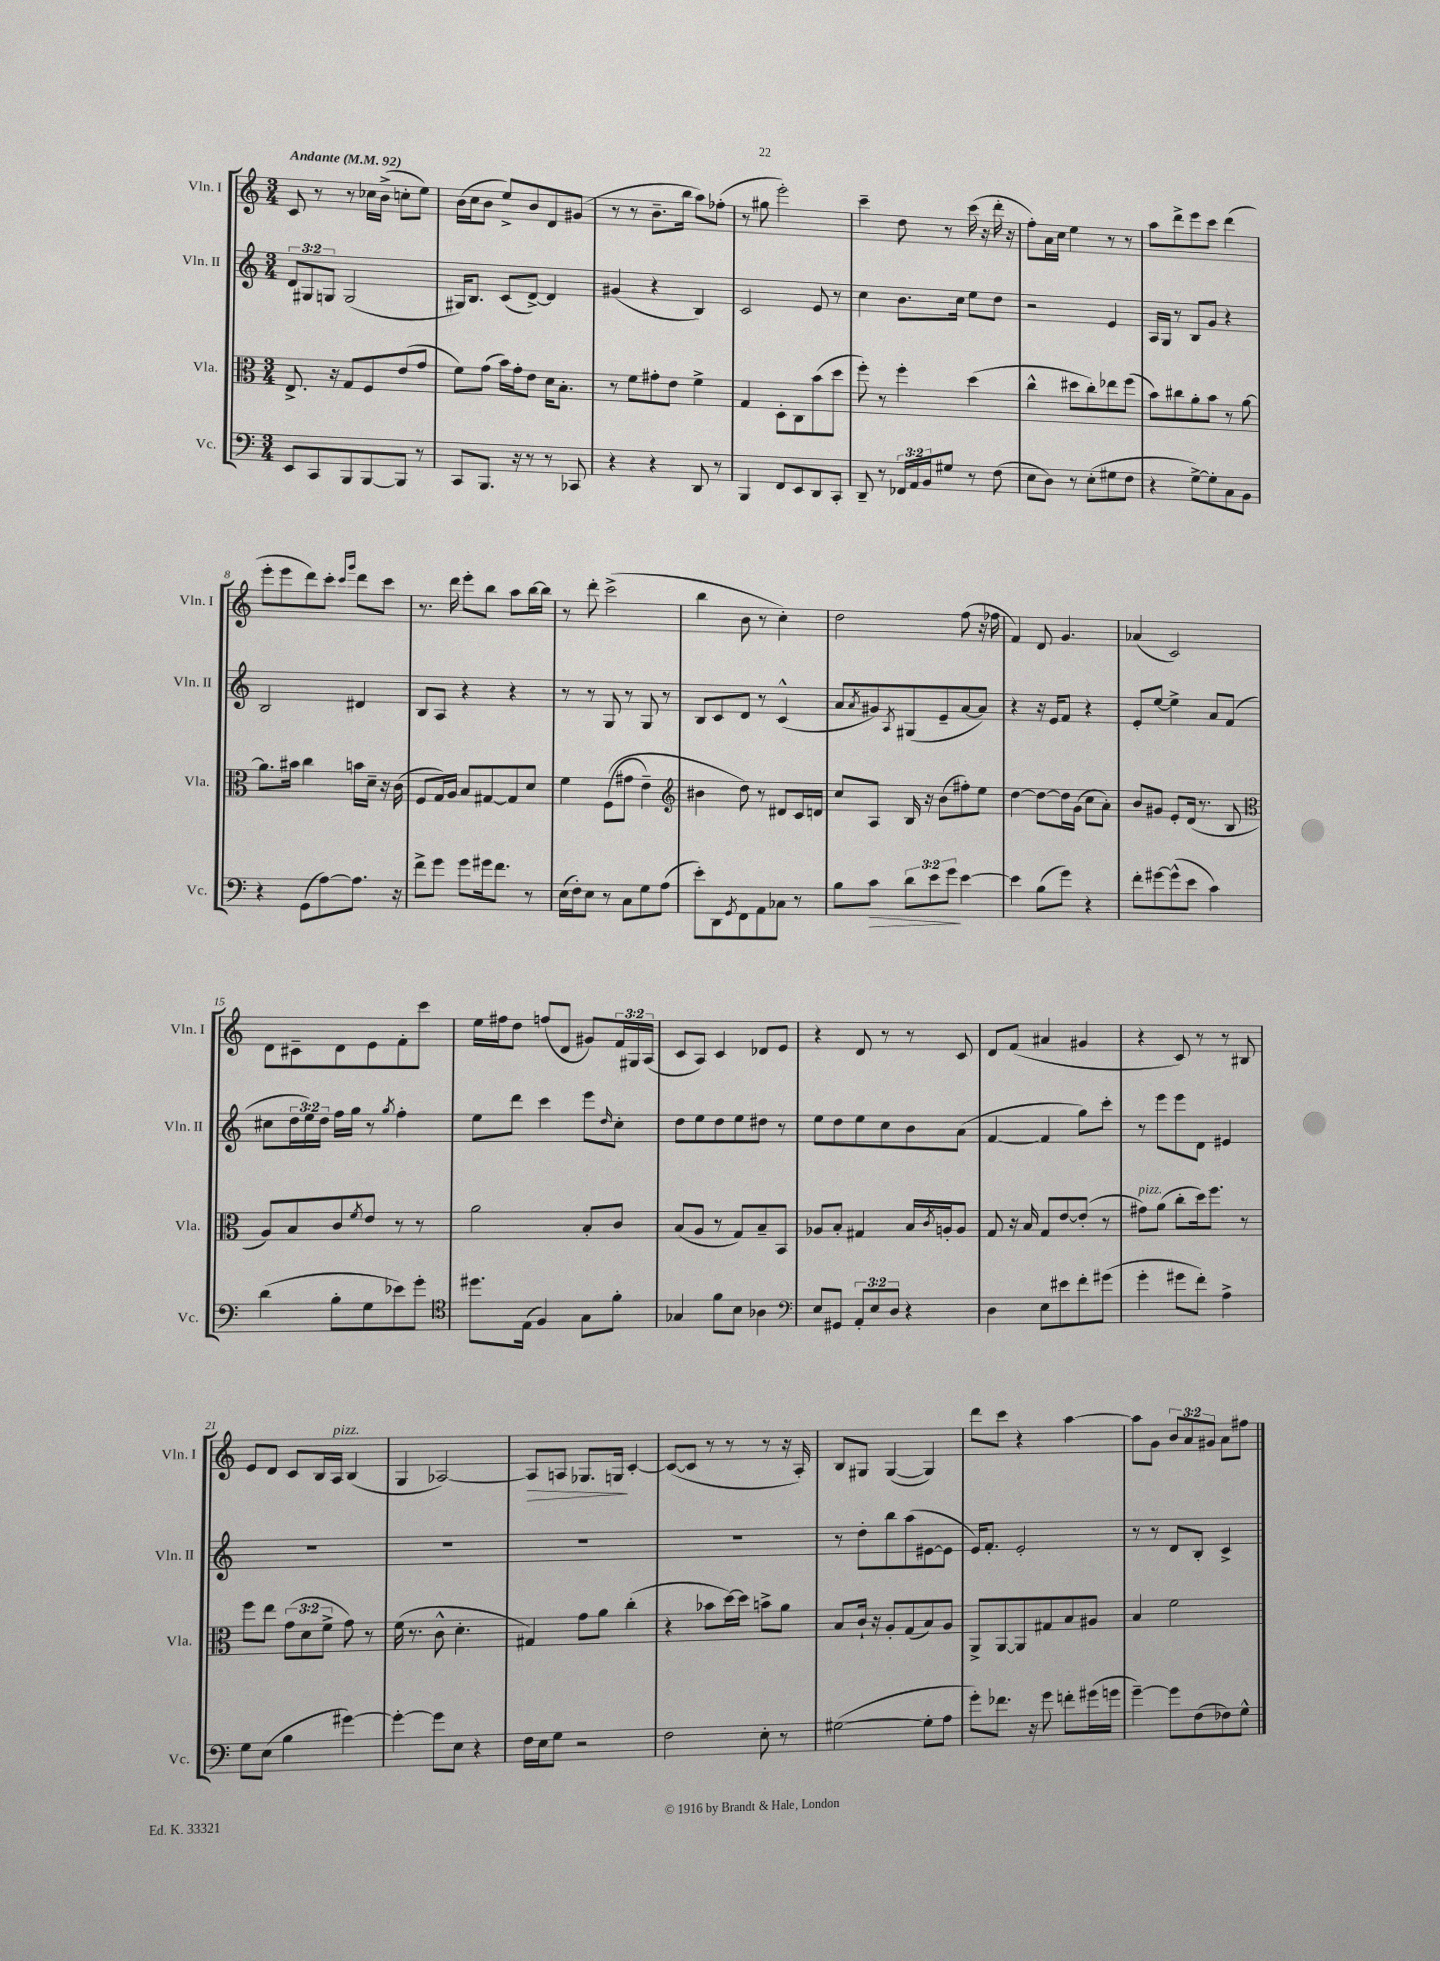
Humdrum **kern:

**kern	**dynam	**kern	**kern	**kern	**dynam
*part4	*part4	*part3	*part2	*part1	*part1
*staff4	*staff4	*staff3	*staff2	*staff1	*staff1
*I"Vc.	*	*I"Vla.	*I"Vln. II	*I"Vln. I	*
*I'Vc.	*	*I'Vla.	*I'Vln. II	*I'Vln. I	*
*clefF4	*	*clefC3	*clefG2	*clefG2	*
*k[]	*	*k[]	*k[]	*k[]	*
*M3/4	*	*M3/4	*M3/4	*M3/4	*
*MM92	*	*MM92	*MM92	*MM92	*
=1	=1	=1	=1	=1	=1
!	!	!	!	!LO:TX:a:B:t=Andante	!
8EE/L	.	8.E^/	12d/L	8c/	.
.	.	.	12G#X/	.	.
8CC/	.	.	.	8r	.
.	.	.	12Gn/J	.	.
.	.	16r	.	.	.
8BBB/	.	8G/L	(2G/	8r	.
[8BBB/	.	8F/	.	16cc-X\LL	.
.	.	.	.	(16b^\JJ	.
8BBB/J]	.	(8e/	.	8ccn'\L	.
8r	.	8g/J	.	8ee\J)	.
=2	=2	=2	=2	=2	=2
8CC/L	.	8f\L)	16G#X/KL)	(16b\LL	.
.	.	.	8.B/J	16cc\J	.
8.BBB/J	.	(8g\J	.	8b\J	.
.	.	16b\LL)	(8c/L	8ee^/L)	.
16r	.	16g'\J	.	.	.
8r	.	8e\J	[8d^/J)	8b/	.
8r	.	16d\KL	4d/]	8d/	.
.	.	8.B'\J	.	.	.
8CC-X/	.	.	.	(8g#X/J	.
=3	=3	=3	=3	=3	=3
4r	.	8r	(4g#X/	8r	.
.	.	8f\L	.	8r	.
4r	.	8g#X'\	4r	8.b~\L	.
.	.	8e\J	.	.	.
.	.	.	.	16bb\Jk	.
8DD/	.	4f^\	4B/)	8aa\L)	.
8r	.	.	.	(8ff-X'\J	.
=4	=4	=4	=4	=4	=4
4BBB/	.	4G/	2c/	8r	.
.	.	.	.	8gg#X\	.
8FF/L	.	8D'\L	.	2eee'\)	.
8EE/	.	8C\	.	.	.
8DD/	.	(8b\	8e/	.	.
8CC'/J	.	8dd\J	8r	.	.
=5	=5	=5	=5	=5	=5
8DD~/	.	8ff'\)	4cc\	4ccc~\	.
8r	.	8r	.	.	.
24FF-X/LL	.	4ff'\	8.b\L	8dd\	.
24AA/	.	.	.	.	.
24BB/J	.	.	.	.	.
8G#X/J	.	.	.	8r	.
.	.	.	16cc\Jk	.	.
8r	.	(4dd\	8ee\L	(16ccc\	.
.	.	.	.	16r	.
(8F\	.	.	8dd\J	16ddd'\	.
.	.	.	.	16r	.
=6	=6	=6	=6	=6	=6
8E\L	.	4cc^^\	2r	8ff'\L)	.
8D\J)	.	.	.	16a\L	.
.	.	.	.	16cc\JJ	.
8r	.	8dd#X\L	.	4ee\	.
(8E'\L	.	8cc'\)	.	.	.
8G#X\	.	8ee-X\	4e/	8r	.
8F\J	.	(8ff\J	.	8r	.
=7	=7	=7	=7	=7	=7
4r	.	8b\L)	16A/LL	8aa\L	.
.	.	.	16G/JJ	.	.
.	.	8cc#X\	8r	8ddd^\	.
[8G^\L)	.	8a'\	8B/L	8eee\	.
8G'\]	.	8b\J	8g/J	8ccc\J	.
8C\	.	8r	4r	(4ddd\	.
8BB\J	.	[8a\	.	.	.
!!LO:LB:g=z
=8	=8	=8	=8	=8	=8
4r	.	8.a\L]	2B/	8eee'\L	.
.	.	.	.	8eee\	.
.	.	16b#X\Jk	.	.	.
(8GG\L	.	4cc\	.	8ddd\)	.
[8A\)	.	.	.	8ccc'\J	.
.	.	.	.	16qqccc/LL	.
.	.	.	.	16qqggg/JJ	.
8.A\J]	.	16bn\LL	4d#X/	8ddd\L	.
.	.	16d~\JJ	.	.	.
.	.	16r	.	8ccc\J	.
16r	.	(16c\	.	.	.
=9	=9	=9	=9	=9	=9
8f^\L	.	8F/L	8B/L	8.r	.
8g\J	.	16G/L)	8A/J	.	.
.	.	16A/JJ	.	16ddd\	.
8g\L	.	8B/L	4r	8eee'\L	.
16g#X\k	.	[8G#X/	.	8bb\J	.
8.f\J	.	.	.	.	.
.	.	8G#/]	4r	8aa\L	.
8r	.	8d/J	.	[16bb\L	.
.	.	.	.	16bb\JJ]	.
=10	=10	=10	=10	=10	=10
(16E\LL	.	4f\	8r	8r	.
16F'\J)	.	.	.	.	.
8E\J	.	.	8r	8ddd'\	.
8r	.	((8F\L	8G/	(2ccc^\	.
8C\L	.	8g#X\J	8r	.	.
8G\	.	4e~\)	8G/	.	.
(8A\J	.	.	8r	.	.
=11	=11	=11	=11	=11	=11
*	*	*clefG2	*	*	*
8e'\L)	.	4b#X\	8B/L	4bb\	.
8DD\	.	.	8c/	.	.
8qGG/	.	.	.	.	.
8FF\	.	8dd\)	8d/J	8b\	.
8AA\	.	8r	8r	8r	.
8C-X\J	.	8d#X/L	(4c^^/	4cc'\)	.
8r	.	16c/L	.	.	.
.	.	16dn/JJ	.	.	.
=12	=12	=12	=12	=12	=12
8B\L	.	8cc/L	8a/L	2dd\	.
.	.	.	8qa/	.	.
!	!LO:HP:b	!	!	!	!
8c\J	>	8A/J	8g#X/)	.	.
.	.	.	8qA/	.	.
12d\L	.	16B/	(8G#X/	.	.
.	.	16r	.	.	.
12e\	.	.	.	.	.
.	.	(8b\L	8e~/	.	.
12g\J	.	.	.	.	.
[4e\	]	8ff#X'\)	[8a/	(8ff\	.
.	.	8ee\J	8a/J])	16r	.
.	.	.	.	16ff-X\	.
=13	=13	=13	=13	=13	=13
4e\]	.	[4dd\	4r	4f/)	.
(8B\L	.	8dd\L_	16r	8d/	.
.	.	.	16e/KL	.	.
8g\J)	.	16dd\L]	8f/J	4.g/	.
.	.	(16g\JJ	.	.	.
4r	.	8cc\L	4r	.	.
.	.	8a'\J)	.	.	.
=14	=14	=14	=14	=14	=14
8f'\L	.	8b/L	8e'/L	(4a-X/	.
[8g#X\	.	8g#X/J	[8ee/J	.	.
(8g#^^\]	.	8e'/L	4ee^\]	2c/)	.
8e\J	.	(16d/Jk	.	.	.
.	.	8.r	.	.	.
4c\)	.	.	8a/L	.	.
.	.	8B/	(8f/J	.	.
!!LO:LB:g=z
=15	=15	=15	=15	=15	=15
*	*	*clefC3	*	*	*
(4d\	.	8A/L)	8cc#X\L	8d\L	.
.	.	8B/	24dd\L	8c#X~\	.
.	.	.	24ee\)	.	.
.	.	.	24dd\JJ	.	.
8B'\L	.	8c/	16ff\LL	8d\	.
.	.	.	16gg\JJ	.	.
.	.	8qf/	.	.	.
8G\	.	8e/J	8r	8e\	.
.	.	.	8qgg/	.	.
8e-X\)	.	8r	4ff'\	8f'\	.
8g'\J	.	8r	.	8ccc\J	.
=16	=16	=16	=16	=16	=16
*clefC4	*	*	*	*	*
8.dd#X\L	.	2a\	8ee\L	16ee\LL	.
.	.	.	.	16ff#X\J	.
.	.	.	8ddd\J	8dd\J	.
(16E\Jk	.	.	.	.	.
4F/)	.	.	4ccc\	(8ffn/L	.
.	.	.	.	8d/J	.
8G\L	.	8B'/L	8eee\L	8g#X/L)	.
.	.	.	16qqdd/	.	.
8f'\J	.	8c/J	8cc'\J	24f/L	.
.	.	.	.	24G#X/	.
.	.	.	.	(24A/JJ	.
=17	=17	=17	=17	=17	=17
4G-X/	.	(8B/L	8dd\L	8c/L	.
.	.	8A/J	8ee\	8A/J)	.
8f\L	.	8r	8dd\	4c/	.
8B\J	.	8G/L)	8ee\	.	.
4A-X\	.	8B~/	8dd#X\J	8d-X/L	.
.	.	8BB/J	8r	8e/J	.
=18	=18	=18	=18	=18	=18
*clefF4	*	*	*	*	*
8E/L	.	8A-X/L	8ee\L	4r	.
8GG#X/J	.	8B'/J	8dd\	.	.
12AA'/L	.	4G#X/	8ee\	8d/	.
12E/	.	.	.	.	.
.	.	.	8cc\	8r	.
12D/J	.	.	.	.	.
4r	.	16B/LL	8b\	8r	.
.	.	8qc/	.	.	.
.	.	16An'/J	.	.	.
.	.	8A/J	(8a\J	8c/	.
=19	=19	=19	=19	=19	=19
4D\	.	8G/	[4f/	8d/L	.
.	.	16r	.	(8f/J	.
.	.	16B/	.	.	.
8E\L	.	8G/L	4f/]	4a#X/	.
8e#X\	.	[8e/	.	.	.
8f'\	.	(8e'/J]	8gg\L)	4g#X/	.
(8g#X\J	.	8r	8ccc'\J	.	.
=20	=20	=20	=20	=20	=20
!	!	!LO:TX:a:i:t=pizz.	!	!	!
4g'\	.	8g#X\L)	8r	4r	.
.	.	(8a\J	8eee\L	.	.
8g#X\L	.	8cc'\L	8eee\	8c/)	.
8f'\J)	.	16dd\k)	8d\J	8r	.
.	.	8.ff\J	.	.	.
4A^\	.	.	4e#X/	8r	.
.	.	8r	.	8B#X/	.
!!LO:LB:g=z
=21	=21	=21	=21	=21	=21
8G\L	.	8ff\L	2.r	8e/L	.
(8E\J	.	8ee\J	.	8d/J	.
4B\	.	(12g\L	.	8c/L	.
.	.	12d\	.	.	.
.	.	.	.	16B/L	.
.	.	12f^\J	.	.	.
!	!	!	!	!LO:TX:a:i:t=pizz.	!
.	.	.	.	16A/JJ	.
[4g#X\)	.	8g\)	.	(4B/	.
.	.	8r	.	.	.
=22	=22	=22	=22	=22	=22
4g#'\_	.	(16f\	2.r	4G/	.
.	.	8.r	.	.	.
8g#\L]	.	8c^^\	.	[2A-X/)	.
8E\J	.	4.d'\	.	.	.
4r	.	.	.	.	.
=23	=23	=23	=23	=23	=23
!	!	!	!	!	!LO:HP:b
16F\LL	.	4G#X/)	2.r	8A-/L]	>
16E\J	.	.	.	.	.
8G\J	.	.	.	8An/J	.
2r	.	8g\L	.	8.G-X/L	.
.	.	8a\J	.	.	.
.	.	.	.	16Gn/Jk	.
.	.	(4cc'\	.	[4c'/	]
=24	=24	=24	=24	=24	=24
2F\	.	4r	2.r	(8c/L_	.
.	.	.	.	8c/J]	.
.	.	8b-X\L	.	8r	.
.	.	[16dd\L)	.	8r	.
.	.	16dd\JJ]	.	.	.
8E'\	.	8bn^\L	.	8r	.
8r	.	8a\J	.	16r	.
.	.	.	.	16A'/)	.
=25	=25	=25	=25	=25	=25
([2G#X\	.	8B/L	8r	8B/L	.
.	.	16c`/Jk	8dd'\L	8G#X/J	.
.	.	16r	.	.	.
.	.	8A'/L	8bb\	([4G#/	.
.	.	(8G/	(8aa\	.	.
8G#'\L]	.	8B/)	[8e#X\	4G#/])	.
8A\J	.	8A/J	8e#\J]	.	.
=26	=26	=26	=26	=26	=26
8g'\L)	.	8AA^/L	16e/KL)	8ddd\L	.
.	.	.	8.f'/J	.	.
8.f-X\J	.	[8AA/	.	8ccc\J	.
.	.	8AA/]	2e'/	4r	.
16r	.	.	.	.	.
8g\	.	8G#X/	.	.	.
8fn'\L	.	8B/	.	[4aa\	.
(16g#X\L	.	8A#X/J	.	.	.
16gn\JJ	.	.	.	.	.
=27	=27	=27	=27	=27	=27
[4g~\)	.	4B/	8r	8aa\L]	.
.	.	.	8r	8g\J	.
8g\L]	.	2f\	8d/L	12b/L	.
.	.	.	.	12a/	.
(8F\	.	.	8B'/J	.	.
.	.	.	.	12g#X/J	.
8F-X\)	.	.	4c^/	8a\L	.
8G^^\J	.	.	.	8ff#X\J	.
==	==	==	==	==	==
*-	*-	*-	*-	*-	*-
